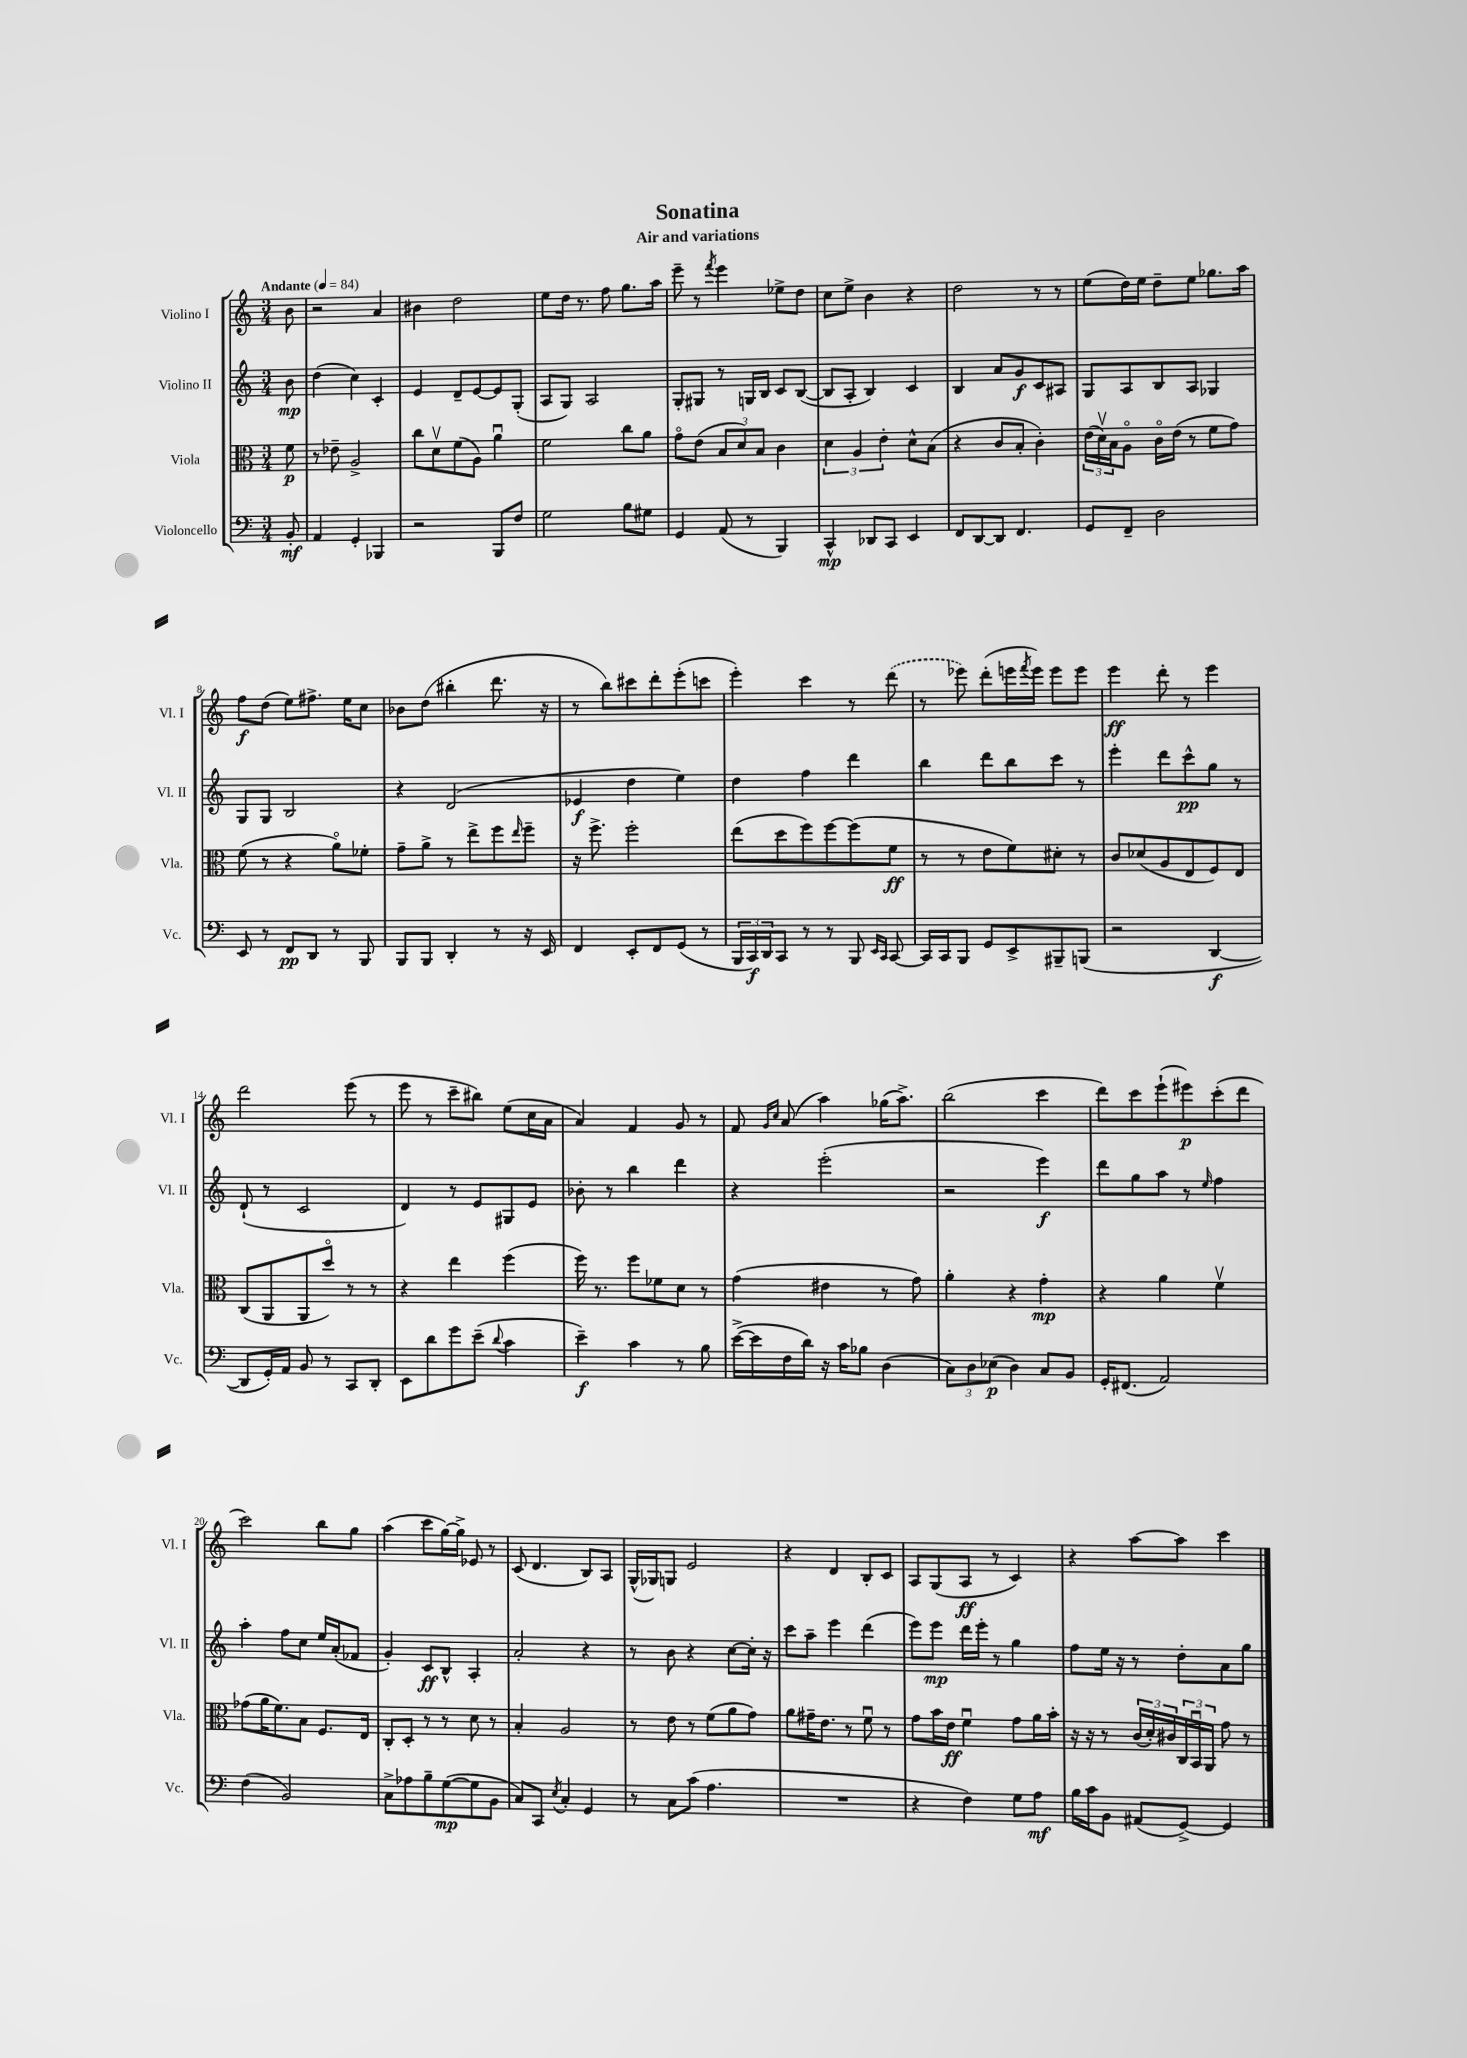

**kern	**dynam	**kern	**dynam	**kern	**dynam	**kern	**dynam
*part4	*part4	*part3	*part3	*part2	*part2	*part1	*part1
*staff4	*staff4	*staff3	*staff3	*staff2	*staff2	*staff1	*staff1
*I"Violoncello	*	*I"Viola	*	*I"Violino II	*	*I"Violino I	*
*I'Vc.	*	*I'Vla.	*	*I'Vl. II	*	*I'Vl. I	*
*clefF4	*	*clefC3	*	*clefG2	*	*clefG2	*
*k[]	*	*k[]	*	*k[]	*	*k[]	*
*M3/4	*	*M3/4	*	*M3/4	*	*M3/4	*
*MM84	*	*MM84	*	*MM84	*	*MM84	*
=	=	=	=	=	=	=	=
!	!	!	!	!	!	!LO:TX:a:B:t=Andante	!
8BB'/	mf	8f\	p	8b\	mp	8b\	.
=1	=1	=1	=1	=1	=1	=1	=1
4AA/	.	8r	.	(4dd\	.	2r	.
.	.	8e-X~\	.	.	.	.	.
4GG'/	.	2A^/	.	4cc\)	.	.	.
4BBB-X/	.	.	.	4c'/	.	4a/	.
=2	=2	=2	=2	=2	=2	=2	=2
2r	.	8cc\L	.	4e/	.	4b#X\	.
.	.	8dv\	.	.	.	.	.
.	.	(8f\	.	8d~/L	.	2dd\	.
.	.	8A\J)	.	[8e/	.	.	.
8BBB/L	.	4au\	.	8e/]	.	.	.
8F/J	.	.	.	(8G'/J	.	.	.
=3	=3	=3	=3	=3	=3	=3	=3
2G\	.	2f\	.	8A/L	.	8ee\L	.
.	.	.	.	8G/J)	.	16dd\Jk	.
.	.	.	.	.	.	8.r	.
.	.	.	.	2A/	.	.	.
.	.	.	.	.	.	8ff\	.
8B\L	.	8cc\L	.	.	.	8.gg\L	.
8G#X\J	.	8a\J	.	.	.	.	.
.	.	.	.	.	.	16aa\Jk	.
=4	=4	=4	=4	=4	=4	=4	=4
4GG/	.	8g\L	.	8G'/L	.	8eee~\	.
.	.	(8e\J	.	8G#X/J	.	8r	.
.	.	.	.	.	.	8qfff/	.
(8AA/	.	12B/L	.	8r	.	4eee\	.
.	.	12d/)	.	.	.	.	.
8r	.	.	.	16Gn/LL	.	.	.
.	.	12B/J	.	.	.	.	.
.	.	.	.	16B/JJ	.	.	.
4BBB/)	.	4c\	.	8c/L	.	8ee-X^\L	.
.	.	.	.	([8B/J	.	8dd\J	.
=5	=5	=5	=5	=5	=5	=5	=5
4CC^^/	mp	6d\	.	8B/L]	.	8cc\L	.
.	.	.	.	8A'/J	.	8ee^\J	.
.	.	6A/	.	.	.	.	.
8DD-X/L	.	.	.	4B/)	.	4b\	.
.	.	6e'\	.	.	.	.	.
8CC/J	.	.	.	.	.	.	.
4EE/	.	8d^^\L	.	4c/	.	4r	.
.	.	(8B\J	.	.	.	.	.
=6	=6	=6	=6	=6	=6	=6	=6
8FF/L	.	4r	.	4B/	.	2dd\	.
[8DD/	.	.	.	.	.	.	.
8DD/J]	.	8c/L	.	8a/L	.	.	.
4.FF/	.	8B'/J	.	8g/	f	.	.
.	.	4c'\)	.	8c/	.	8r	.
.	.	.	.	8A#X/J	.	8r	.
=7	=7	=7	=7	=7	=7	=7	=7
8GG/L	.	(24e\LL	.	8G/L	.	(8ee\L	.
.	.	24dv\)	.	.	.	.	.
.	.	24B\J	.	.	.	.	.
8FF~/J	.	8A\J	.	8A/	.	16dd\L)	.
.	.	.	.	.	.	16ee\JJ	.
2D\	.	16c\LL	.	8B/	.	8dd~\L	.
.	.	(16e\JJ	.	.	.	.	.
.	.	8r	.	8A/J	.	8ee\J	.
.	.	8f\L	.	4G-X/	.	8.gg-X\L	.
.	.	8g\J)	.	.	.	.	.
.	.	.	.	.	.	16aa\Jk	.
!!LO:LB:g=z
=8	=8	=8	=8	=8	=8	=8	=8
8EE/	.	(8f\	.	8G/L	.	8ff\L	f
8r	.	8r	.	8G/J	.	(8dd\J	.
8FF/L	pp	4r	.	2B/	.	8ee\L)	.
8DD/J	.	.	.	.	.	8.ff#X^\J	.
8r	.	8a\L)	.	.	.	.	.
.	.	.	.	.	.	16ee\KL	.
8BBB/	.	8f-X'\J	.	.	.	8cc\J	.
=9	=9	=9	=9	=9	=9	=9	=9
8BBB/L	.	8g~\L	.	4r	.	8b-X\L	.
8BBB/J	.	8a^\J	.	.	.	(8dd\J	.
4DD'/	.	8r	.	(2d/	.	4bb#X'\	.
.	.	8ee^\L	.	.	.	.	.
8r	.	8ff\	.	.	.	8.ddd\	.
.	.	16qqee/	.	.	.	.	.
16r	.	8ff~\J	.	.	.	.	.
16EE/	.	.	.	.	.	16r	.
=10	=10	=10	=10	=10	=10	=10	=10
4FF/	.	16r	.	4e-X/	f	8r	.
.	.	8.ff^\	.	.	.	.	.
.	.	.	.	.	.	8bb\L)	.
8EE'/L	.	2ff'\	.	4dd\	.	8ccc#X\	.
8FF/	.	.	.	.	.	8ddd'\	.
(8GG/J	.	.	.	4ee\)	.	(8eee'\	.
8r	.	.	.	.	.	8cccn\J	.
=11	=11	=11	=11	=11	=11	=11	=11
24BBB/LL	.	(8ee\L	.	4dd\	.	4eee'\)	.
24CC/)	f	.	.	.	.	.	.
24DD/J	.	.	.	.	.	.	.
8CC/J	.	8dd\	.	.	.	.	.
8r	.	8ff\)	.	4ff\	.	4ccc\	.
8r	.	[8ff\	.	.	.	.	.
8BBB/	.	(8ff\]	.	4ddd\	.	8r	.
16qqEE/LL	.	.	.	.	.	.	.
16qqCC/JJ	.	.	.	.	.	.	.
[8CC/	.	8f\J	ff	.	.	(8ddd\	.
=12	=12	=12	=12	=12	=12	=12	=12
16CC/LL]	.	8r	.	4bb\	.	8r	.
16CC/J	.	.	.	.	.	.	.
8BBB/J	.	8r	.	.	.	8eee-X\)	.
8GG/L	.	8e\L	.	8ddd\L	.	(8ddd'\L	.
8EE^/	.	8f\)	.	8bb\	.	16eeen\L	.
.	.	.	.	.	.	8qfff/	.
.	.	.	.	.	.	16eee\JJ)	.
8BBB#X~/	.	8d#X'\J	.	8ccc\J	.	8eee\L	.
(8BBBn/J	.	8r	.	8r	.	8eee\J	.
=13	=13	=13	=13	=13	=13	=13	=13
2r	.	8c/L	.	4eee'\	.	4eee\	ff
.	.	(8d-X/	.	.	.	.	.
.	.	8A/	.	8ddd\L	.	8ddd'\	.
.	.	8E/	.	8ccc^^\	pp	8r	.
[4DD/	f	8F/)	.	8gg\J	.	4eee\	.
.	.	8E/J	.	8r	.	.	.
!!LO:LB:g=z
=14	=14	=14	=14	=14	=14	=14	=14
8DD/L]	.	(8C/L	.	(8d`/	.	2ddd\	.
16GG'/L)	.	8AA/	.	8r	.	.	.
16AA/JJ	.	.	.	.	.	.	.
8BB/	.	8AA/	.	2c/	.	.	.
8r	.	8dd/J)	.	.	.	.	.
8CC/L	.	8r	.	.	.	(8eee\	.
8DD'/J	.	8r	.	.	.	8r	.
=15	=15	=15	=15	=15	=15	=15	=15
8EE\L	.	4r	.	4d/)	.	8eee\	.
8d\	.	.	.	.	.	8r	.
8g\	.	4ee\	.	8r	.	8ccc~\L	.
(8e~\J	.	.	.	8e/L	.	8bb#X\J)	.
8qqd/	.	.	.	.	.	.	.
4c\	.	(4ff\	.	8G#X/	.	(8ee\L	.
.	.	.	.	8e/J	.	16cc\L	.
.	.	.	.	.	.	16a\JJ	.
=16	=16	=16	=16	=16	=16	=16	=16
4e~\)	f	16ff\)	.	8b-X'\	.	4a/)	.
.	.	8.r	.	.	.	.	.
.	.	.	.	8r	.	.	.
4c\	.	8ff\L	.	4bb\	.	4f/	.
.	.	8f-X\	.	.	.	.	.
8r	.	8d\J	.	4ddd\	.	8g/	.
8B\	.	8r	.	.	.	8r	.
=17	=17	=17	=17	=17	=17	=17	=17
([16e^\LL	.	(4g\	.	4r	.	8f/	.
16e\]	.	.	.	.	.	.	.
.	.	.	.	.	.	16qqg/LL	.
.	.	.	.	.	.	16qqcc/JJ	.
16F\	.	.	.	.	.	(8a/	.
16d\JJ)	.	.	.	.	.	.	.
16r	.	4e#X\	.	(2eee'\	.	4aa\)	.
16c\KL	.	.	.	.	.	.	.
8B-X\J	.	.	.	.	.	.	.
(4D\	.	8r	.	.	.	(16gg-X\KL	.
.	.	.	.	.	.	8.aa^\J)	.
.	.	8g\)	.	.	.	.	.
=18	=18	=18	=18	=18	=18	=18	=18
12C\L)	.	4a'\	.	2r	.	(2bb\	.
12D\	.	.	.	.	.	.	.
(12E-X\J	p	.	.	.	.	.	.
4D\)	.	4r	.	.	.	.	.
8C/L	.	4g'\	mp	4eee\)	f	4ccc\	.
8BB/J	.	.	.	.	.	.	.
=19	=19	=19	=19	=19	=19	=19	=19
16GG'/KL	.	4r	.	8ddd\L	.	8ddd\L)	.
(8.FF#X/J	.	.	.	.	.	.	.
.	.	.	.	8gg\	.	8ccc\	.
2AA/)	.	4a\	.	8aa\J	.	(8eee`\	.
.	.	.	.	8r	.	8eee#X\)	p
.	.	.	.	16qqee/	.	.	.
.	.	4fv\	.	4ff\	.	(8ccc'\	.
.	.	.	.	.	.	8ddd\J	.
!!LO:LB:g=z
=20	=20	=20	=20	=20	=20	=20	=20
(4F\	.	(8g-X\L	.	4aa'\	.	2ccc\)	.
.	.	16a\K	.	.	.	.	.
.	.	8.f\)	.	.	.	.	.
2BB/)	.	.	.	8ff\L	.	.	.
.	.	8B\J	.	8cc\J	.	.	.
.	.	8.F/L	.	16ee/LL	.	8bb\L	.
.	.	.	.	(16a'/J	.	.	.
.	.	.	.	8f-X/J	.	8gg\J	.
.	.	16E/Jk	.	.	.	.	.
=21	=21	=21	=21	=21	=21	=21	=21
8C^\L	.	8C'/L	.	4g'/)	.	(4aa\	.
8A-X\	.	8D'/J	.	.	.	.	.
8B~\	.	8r	.	8c/L	ff	8ccc\L	.
([8G\	mp	8r	.	8B^^/J	.	[16gg\L)	.
.	.	.	.	.	.	16gg^\JJ]	.
8G\]	.	8d\	.	4A'/	.	8e-X/	.
8BB\J	.	8r	.	.	.	8r	.
=22	=22	=22	=22	=22	=22	=22	=22
8C/L)	.	4B'/	.	2a'/	.	(8c/	.
8CC/J	.	.	.	.	.	4.d/	.
8qE/	.	.	.	.	.	.	.
4C'/	.	2A/	.	.	.	.	.
4GG/	.	.	.	4r	.	8B/L)	.
.	.	.	.	.	.	8A/J	.
=23	=23	=23	=23	=23	=23	=23	=23
8r	.	8r	.	8r	.	(16G^^/LL	.
.	.	.	.	.	.	16G-X/J)	.
8C\L	.	8e\	.	8b\	.	8Gn/J	.
(8c\J	.	8r	.	4r	.	2e/	.
4.A\	.	(8f\L	.	.	.	.	.
.	.	8a\	.	[8cc\L	.	.	.
.	.	8g\J)	.	16cc'\Jk]	.	.	.
.	.	.	.	16r	.	.	.
=24	=24	=24	=24	=24	=24	=24	=24
2.r	.	8a\L	.	8ccc\L	.	4r	.
.	.	16g#X~\K	.	8aa~\J	.	.	.
.	.	8.e\J	.	.	.	.	.
.	.	.	.	4eee\	.	4d/	.
.	.	8r	.	.	.	.	.
.	.	8fu\	.	(4ddd\	.	8B'/L	.
.	.	8r	.	.	.	8c/J	.
=25	=25	=25	=25	=25	=25	=25	=25
4r	.	8g\L	.	8eee\L)	.	8A/L	.
.	.	16b\L	.	8eee\J	mp	(8G/	.
.	.	16e\JJ	ff	.	.	.	.
4F\)	.	4fu\	.	16ddd\LL	.	8A/J	ff
.	.	.	.	16eee'\JJ	.	.	.
.	.	.	.	8r	.	8r	.
8G\L	.	8g\L	.	4gg\	.	4c/)	.
8A\J	mf	16a\L	.	.	.	.	.
.	.	16b'\JJ	.	.	.	.	.
=26	=26	=26	=26	=26	=26	=26	=26
16B\LL	.	16r	.	8ff\L	.	4r	.
16c\J	.	16r	.	.	.	.	.
8BB\J	.	8r	.	16ee\Jk	.	.	.
.	.	.	.	16r	.	.	.
(8AA#X/L	.	(24c/LL	.	8r	.	[8aa\L	.
.	.	24d'/)	.	.	.	.	.
.	.	24c#X/	.	.	.	.	.
[8GG^/J)	.	24C/	.	8dd'\L	.	8aa\J]	.
.	.	24BBu/	.	.	.	.	.
.	.	24AA/JJ	.	.	.	.	.
4GG/]	.	8g\	.	8a\	.	4ccc\	.
.	.	8r	.	8gg\J	.	.	.
==	==	==	==	==	==	==	==
*-	*-	*-	*-	*-	*-	*-	*-
